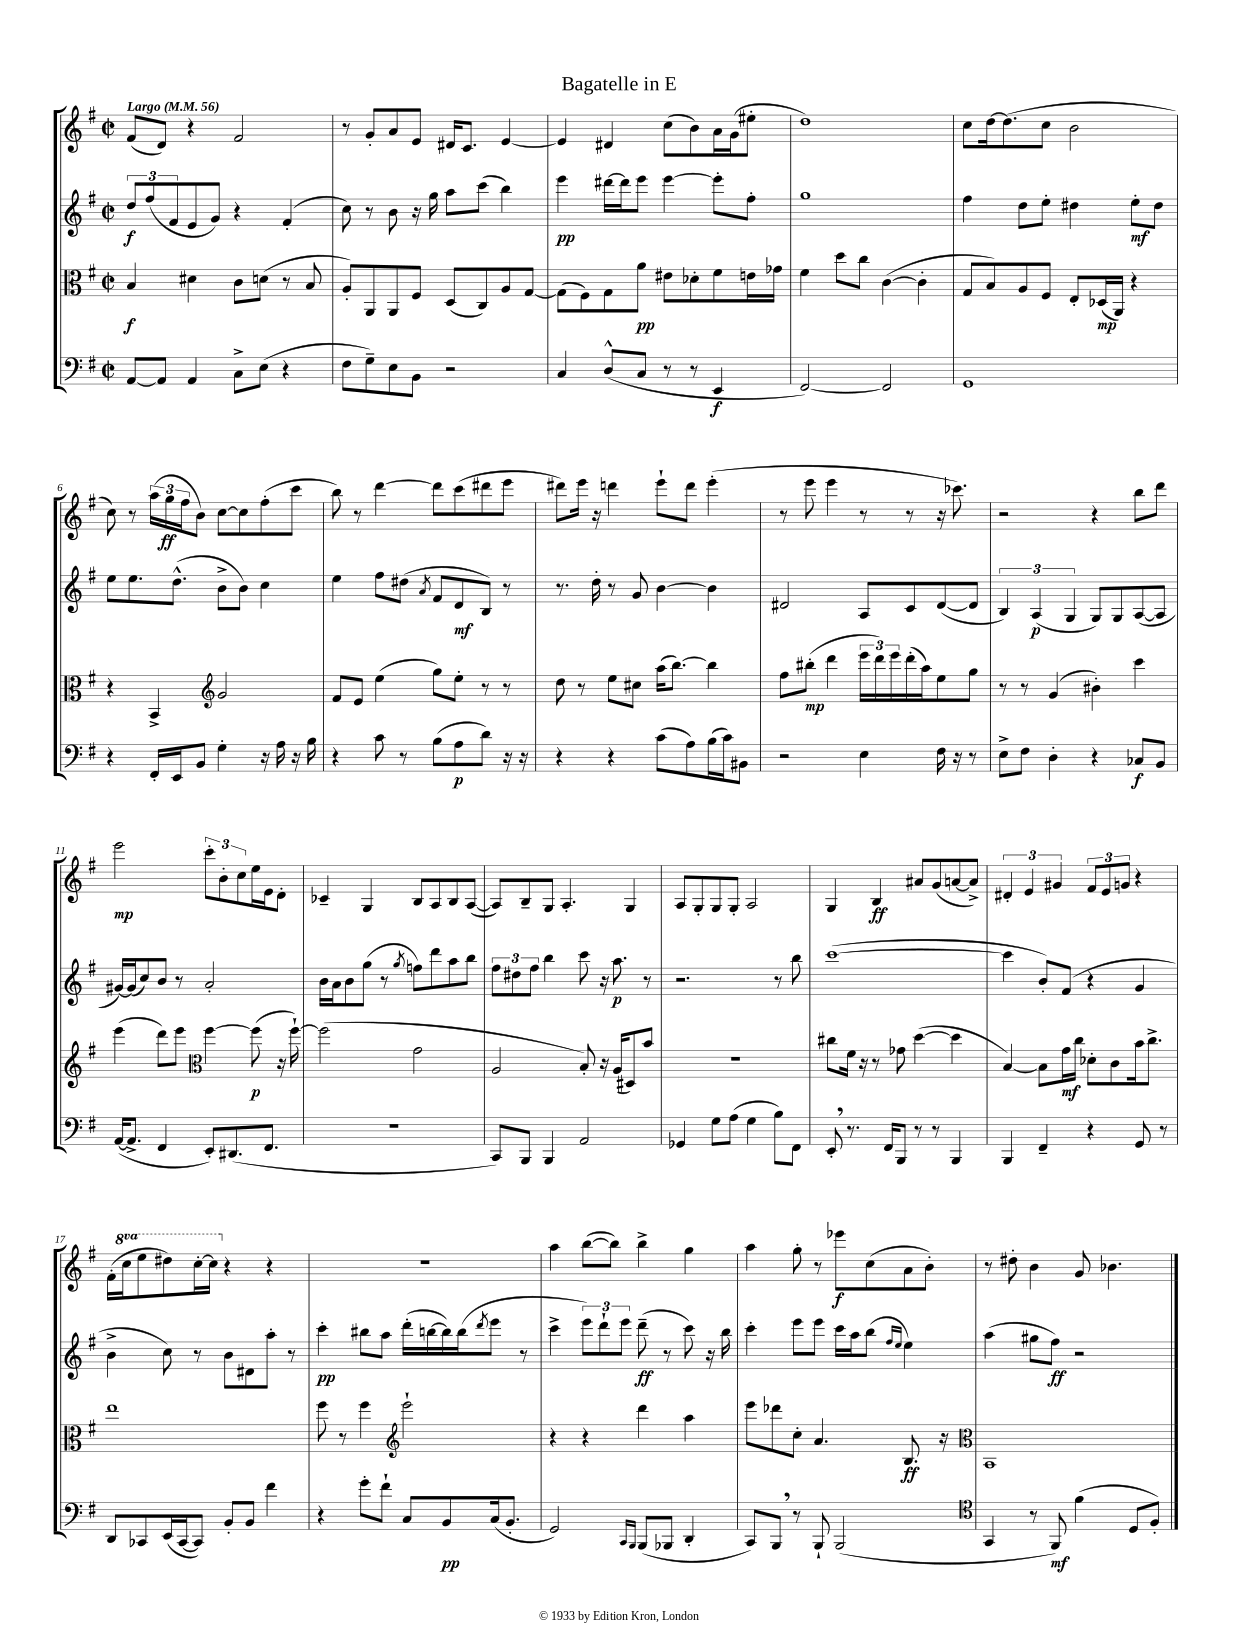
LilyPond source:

\header { title = "Bagatelle in E" }
<<
\new StaffGroup <<
\new Staff = "s0" {
    \clef treble \key g \major \defaultTimeSignature \time 2/2 \set Staff.ottavationMarkups = #ottavation-simple-ordinals \tempo "Largo" 4 = 56
    fis'8( d'8) r4 fis'2 |
    r8 g'8-. a'8 e'8 dis'16 c'8. e'4~ |
    e'4 dis'4 c''8( b'8) a'16 g'16( eis''8-. |
    d''1) |
    c''8 d''16~ d''8.( c''8 b'2 |
    c''8) r8 \tuplet 3/2 { a''16( g''16\ff fis''16 } b'8) c''8~ c''8 fis''8-.( c'''8 |
    b''8) r8 d'''4~ d'''8 c'''8( dis'''8 e'''8 |
    dis'''8) e'''16 r16 d'''4 e'''8-! d'''8 e'''4-.( |
    r8 e'''8 e'''4 r8 r8 r16 ces'''8.) |
    r2 r4 b''8 d'''8 |
    e'''2\mp \tuplet 3/2 { c'''8-. b'8-. c''8 } e''16 e'16 d'8-. |
    ces'4-- g4 b8 a8 b8 a8~( |
    a8) b8-- g8 a4.-. g4 |
    a8 g8-. g8 g8-. a2 |
    g4 b4\ff ais'8 g'8( a'8~ a'8->) |
    \tuplet 3/2 { dis'4-. e'4 gis'4 } \tuplet 3/2 { fis'8 e'8 g'8 } r4 |
    fis'16-.( \ottava #1 c'''16 e'''8 dis'''8) c'''16~-. c'''16 \ottava #0 r4 r4 |
    R1 |
    a''4 b''8~( b''8) b''4-> g''4 |
    a''4 g''8-. r8 ees'''8\f c''8( a'8 b'8-.) |
    r8 dis''8-. b'4 g'8 bes'4. \bar "|." |
}
\new Staff = "s1" {
    \clef treble \key g \major \defaultTimeSignature \time 2/2
    \tuplet 3/2 { d''8\f fis''8( fis'8 } e'8 g'8) r4 fis'4-.( |
    c''8) r8 b'8 r16 g''16 a''8 c'''8( b''4) |
    e'''4\pp dis'''16~ dis'''16 e'''8 e'''4~ e'''8-. fis''8-. |
    g''1 |
    fis''4 d''8 e''8-. dis''4 e''8-.\mf dis''8 |
    e''8 e''8. d''8.-^( b'8-> b'8) c''4 |
    e''4 fis''8 dis''8( \acciaccatura { a'8 } fis'8 d'8\mf b8) r8 |
    r8. d''16-. r8 g'8 b'4~ b'4 |
    dis'2 a8 c'8 dis'8~( dis'8 |
    \tuplet 3/2 { b4) a4\p( g4 } g8) g8 a8~( a8 |
    gis'16~) gis'16( c''8) b'8 r8 a'2-. |
    b'16 a'16 b'8 g''8( r8 \acciaccatura { g''8 } f''8) d'''8 a''8 b''8 |
    \tuplet 3/2 { fis''8 dis''8 fis''8 } b''4 c'''8 r16 a''8.\p r8 |
    r2. r8 b''8 |
    c'''1~( |
    c'''4 b'8-.) fis'8( r4 g'4 |
    b'4-> c''8) r8 b'8 dis'8 a''8-. r8 |
    c'''4-.\pp bis''8 a''8 d'''16-.( b''16~ b''16) b''16( \acciaccatura { d'''8 } e'''8 r8 |
    c'''4-> \tuplet 3/2 { e'''8) d'''8-! e'''8 } d'''8--\ff( r8 c'''8) r16 b''16 |
    c'''4-. e'''8 e'''8 c'''16 a''16 b''8( \grace { fis''16 e''16 } e''4) |
    a''4( gis''8 fis''8\ff) r2 \bar "|." |
}
\new Staff = "s2" {
    \clef alto \key g \major \defaultTimeSignature \time 2/2
    b4\f dis'4 c'8 d'8( r8 b8 |
    a8-.) a,8 a,8 fis8 d8( c8) a8 g8~ |
    g8( fis8) g8 a'8\pp eis'8 des'8-. fis'8 e'16 ges'16 |
    fis'4 d''8 c''8 c'4~( c'4-. |
    g8 b8) a8 fis8 e8-. des16\mp( a,16) r4 |
    r4 b,4-> \clef treble g'2 |
    fis'8 e'8 e''4( g''8) e''8-. r8 r8 |
    d''8 r8 e''8 cis''8 a''16( b''8.~) b''4 |
    fis''8 bis''8-.\mp( d'''4 \tuplet 3/2 { e'''16 d'''16) e'''16 } d'''16-.( a''16) e''8 g''8 |
    r8 r8 g'4( bis'4-.) c'''4 |
    e'''4( d'''8) e'''8 \clef alto fis''4~ fis''8\p( r16 fis''16~-!) |
    fis''2( g'2 |
    a2 b8-.) r16 a16( dis8) b'8 |
    r1 |
    cis''8 fis'16 r16 r8 ges'8 d''4~( d''4 |
    b4~) b8 g'16\mf c''16 des'8-. c'8 b'16 c''8.-> |
    e''1 |
    fis''8 r8 fis''4 \clef treble e'''2-! |
    r4 r4 d'''4 a''4 |
    e'''8 des'''8 c''8-. a'4. b8.\ff r16 |
    \clef alto b,1 \bar "|." |
}
\new Staff = "s3" {
    \clef bass \key g \major \defaultTimeSignature \time 2/2
    a,8~ a,8 a,4 c8-> e8( r4 |
    fis8 g8--) e8 b,8 r2 |
    c4 d8-^( c8 r8 r8 e,4\f |
    fis,2~) fis,2 |
    g,1 |
    r4 fis,16-. e,16 b,8 g4-. r16 a16 r16 b16 |
    r4 c'8 r8 b8( a8\p d'8) r16 r16 |
    r4 r4 c'8( a8) b16( c'16) bis,8 |
    r2 e4 fis16 r16 r8 |
    e8-> fis8 d4-. r4 ces8\f b,8 |
    a,16~( a,8.-> fis,4 e,8-.) dis,8.( fis,8. |
    R1 |
    c,8) b,,8 b,,4 a,2 |
    ges,4 g8 a8( g4 b8) fis,8 |
    e,8-. \breathe r8. fis,16 b,,8 r8 r8 b,,4 |
    b,,4 fis,4-- r4 g,8 r8 |
    d,8 ces,8 e,16( ces,16~ ces,8) b,8-. b,8 fis'4 |
    r4 g'8-. fis'8-! c8 b,8\pp c16( b,8.-. |
    g,2) \grace { c,16 b,,16 } b,,8( bes,,8 d,4-. |
    c,8) b,,8 \breathe r8 b,,8-! b,,2( |
    \clef tenor g,4 r8 fis,8\mf) fis'4( d8 fis8-.) \bar "|." |
}
>>
>>
